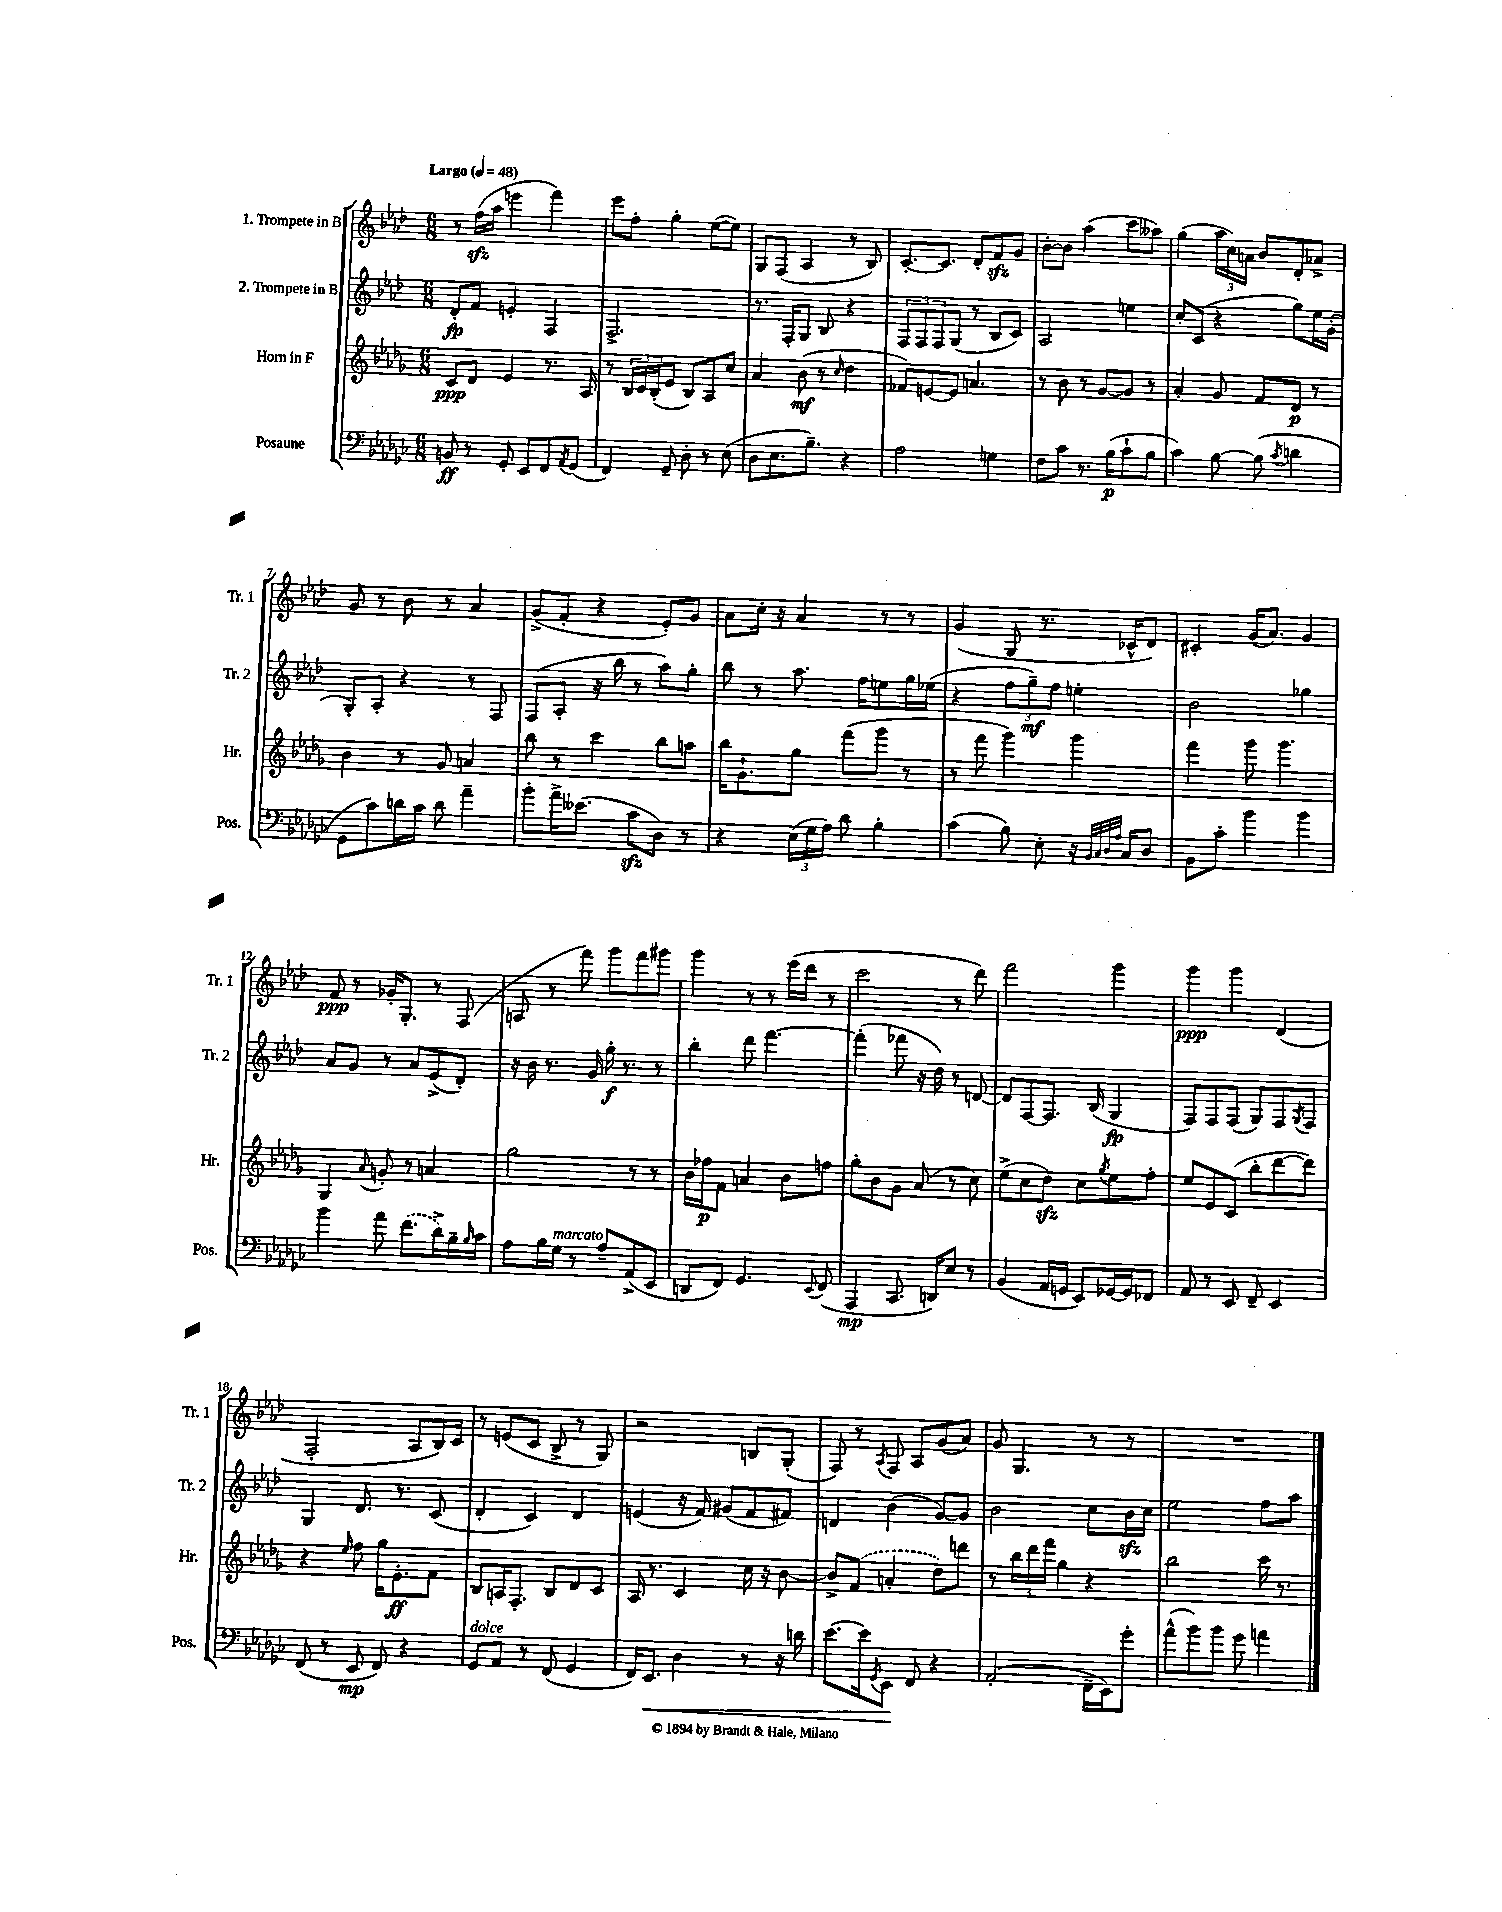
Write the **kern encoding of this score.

**kern	**kern	**kern	**kern
*staff4	*staff3	*staff2	*staff1
*clefF4	*clefG2	*clefG2	*clefG2
*k[b-e-a-d-g-c-]	*k[b-e-a-d-g-]	*k[b-e-a-d-]	*k[b-e-a-d-]
*M6/8	*M6/8	*M6/8	*M6/8
*MM48	*MM48	*MM48	*MM48
8BB/	8c/L	8d-'/L	8r
8r	8d-/J	8f/J	(16ff\LL
.	.	.	16aa-\JJ
8GG-'/	4e-/	4e'/	4eee\
8EE-/L	.	.	.
8FF/	8.r	4F/	4fff\)
8qAA-/	.	.	.
(8GG-/J	.	.	.
.	16A-/	.	.
=	=	=	=
4FF/)	8r	2.F^/	8eee-\L
.	24B-/LL	.	8ff'\J
.	24c/	.	.
.	(24B-'/J	.	.
8GG-~/	8e-/J	.	4gg'\
8D-'\	8B-/L)	.	.
8r	8A-/	.	([8ee-\L
(8E-\	8cc/J	.	8ee-\]J)
=	=	=	=
8D-\L	4a-/	8.r	8G/L
8.E-\	.	.	(8F/J
.	.	16F'/LK	.
.	(8b-\	8G/J	4A-/
8.B-~\J)	.	.	.
.	8r	8B-/	.
.	16qqcc/	.	.
4r	4dd-\	4r	8r
.	.	.	8B-/)
=	=	=	=
2A-\	8f-/L)	12F/L	[8.c'/L
.	.	12F/	.
.	[8e/	.	.
.	.	12F/	.
.	.	.	8.c/]J
.	8e/]J	(8G/J	.
.	4.a/	8r	8d-'/L
4G\	.	8B-/L	8f/
.	.	8c/J)	8g/J
=	=	=	=
8F\L	8r	2A-/	[8b-'\L
8c-\J	8b-\	.	8b-\]J
8.r	8r	.	(4aa-\
.	[8g-/L	.	.
(16B-\LK	.	.	.
8c-`\	8g-/]J	4ee\	8ccc\L
8B-\J	8r	.	8aa--\J)
=	=	=	=
4c-\)	4a-'/	8cc'/L	(4gg\
.	.	(8c/J	.
[8B-\	8g-/	4r	24aa-\LL
.	.	.	24cc\)
.	.	.	24a\JJ
(8B-\]	8f/L	.	8b-/L
8qc-/	.	.	.
4d\	8d-/J	8gg\L)	8d-'/
.	8r	16ee-\L	8a-^/J
.	.	(16g'\JJ	.
=	=	=	=
8GG-\L	4b-\	8G'/L)	8g/
8c-\)	.	8A-'/J	8r
16d\L	8r	4r	8b-\
16c-\JJ	.	.	.
8d\	8g-/	.	8r
4a-~\	4a/	8r	4a-/
.	.	8F/	.
=	=	=	=
8b-'\L	8bb-\	(8F/L	(8g^/L
16a-^\K	8r	8A-'/J	8f'/J
(8.e--\J	.	.	.
.	4ccc\	16r	4r
.	.	16bb-\	.
8c-\L	.	8r	.
8D-\J)	8bb-\L	8aa-\L)	8e-'/L)
8r	8aa\J	8gg'\J	8g/J
=	=	=	=
4r	16bb-\LK	8bb-\	8a-\L
.	8.g-`\	.	.
.	.	8r	16cc'\Jk
.	.	.	16r
(24E-\LL	8gg-\J	8.aa-\	4a-/
24G-\	.	.	.
24A-\JJ)	.	.	.
8d-\	(8fff\L	.	.
.	.	16ff\LK	.
4B-'\	8ggg-\J	8ee\	8r
.	8r	16gg\L	8r
.	.	(16ee-\JJ	.
=	=	=	=
(4c-\	8r	4r	(4g/
.	8fff\	.	.
8B-\)	4ggg-\)	12ff\L	8G/
.	.	12gg~\)	.
8E-'\	.	.	8.r
.	.	12ff\J	.
16r	4ggg-\	4ee'\	.
32qqBB-/LLL	.	.	.
32qqC-/	.	.	.
32qqD-/	.	.	.
32qqA-/JJJ	.	.	.
16C-/LK	.	.	16c-^^/LK
8D-/J	.	.	8d-/J)
=	=	=	=
8BB-\L	4fff\	2b-\	4c#'/
8c-'\J	.	.	.
4b-\	8ggg-\	.	(16g/LK
.	.	.	8.a-/J)
.	4.ggg-\	.	.
4b-\	.	4gg-\	4g/
=	=	=	=
4b-\	4G-/	8a-/L	8f/
.	.	8g/J	8r
.	8qqa-/	.	.
8a-\	8g'/	8r	16g-'/LK
.	.	.	8.G'/J
(8.f\L	8r	8a-/L	.
.	4a/	(8e-^/	8r
16d-^\L)	.	.	.
16B-~\	.	8d-'/J)	(8F/
16qqB-/	.	.	.
16c-\JJ	.	.	.
=	=	=	=
8A-\L	2gg-\	16r	8A/
.	.	16b-\	.
16B-\L	.	8.r	8r
16G-\JJ	.	.	.
8r	.	.	8fff\)
.	.	16g/	.
8A-~/L	.	16gg'\	8ggg\L
.	.	8.r	.
(8AA-^/	8r	.	8fff\
8EE-/J	8r	8r	8ggg#\J
=	=	=	=
8DD/L	16b-\LL	4bb-'\	4ggg\
.	16ff-\J	.	.
8FF/J)	8f\J	.	.
4.GG-/	4a/	8ddd-\	8r
.	.	[4.fff\	8r
.	8b-\L	.	(16eee-\LL
.	.	.	16ddd-\JJ
8qqEE-/	.	.	.
(8FF/	8ff\J	.	8r
=	=	=	=
4AAA-/	8gg-'\L	(4fff'\]	2ccc\
.	8b-\	.	.
8.CC-/	8g-\J	8fff-\	.
.	(8a-/	16r	.
16DD/LK)	.	16dd-\)	.
8E-/J	8r	8r	8r
8r	8cc\)	[8d/	8ddd-\)
=	=	=	=
(4BB-/	(8ee-^\L	8d/]L	2fff\
.	8cc\	[8F/	.
16AA-/LL	8dd-\J)	8.F/]J	.
16GG/JJ	.	.	.
8EE-/L)	8cc\L	.	.
.	.	(16B-/	.
.	8qgg-/	.	.
[16GG-/L	8ee-\	4G/	4ggg\
16GG-/]J	.	.	.
8FF-/J	8ff'\J	.	.
=	=	=	=
8AA-/	8ee-/L	8F/L)	4ggg\
8r	8e-/	8F/	.
8EE-/	(8c/J	(8F/J	4ggg\
8FF~/	8bb-'\L	8G/L)	.
4EE-/	[8ddd-\	8F/	(4d-/
.	.	8qG/	.
.	8ddd-\]J)	8F/J	.
=	=	=	=
(8FF/	4r	4G/	2F'/
8r	.	.	.
.	16qqee-/	.	.
8EE-/	8ff\	8.d-/	.
8FF/)	16gg-\LK	.	.
.	8.e-'\	8.r	.
4r	.	.	8A-/L
.	8f\J	(8c/	16B-/L)
.	.	.	16c/JJ
=	=	=	=
8GG-/L	8B-/L	4d-'/	8r
8AA-/J	16A/K	.	(8e/L
.	8.F'/J	.	.
8r	.	4c/)	8c/J
(8FF/	8B-/L	.	8B-^/
4GG-/	8d-/	4d-/	8r
.	8c/J	.	8G/)
=	=	=	=
16FF/LK)	16A-/	(4e/	2r
8.EE-/J	8.r	.	.
4D-\	4c/	16r	.
.	.	16f/)	.
.	.	(8g#/L	.
8r	16cc\	8f/	8B/L
.	16r	.	.
16r	[8b-\	8f#/J)	(8G'/J
16d\	.	.	.
=	=	=	=
[8.e-\L	8b-^/]L	4d/	8F/)
.	(8f/J	.	8r
16e-\]k	.	.	.
8qGG-/	.	.	8qA-/
8EE-\J	4a'/	(4b-\	8F/
8FF/	.	.	8A-/L
4r	8dd-\L)	[8g/L)	(8g/
.	8ddd\J	8g/]J	8a-/J)
=	=	=	=
(2AA-'/	8r	2b-\	8g/
.	24bb-\LL	.	4.G/
.	24ddd-\	.	.
.	24fff\JJ	.	.
.	4gg-\	.	.
16FF~\LL	4r	8cc\L	8r
16EE-\J)	.	.	.
8g-'\J	.	16b-\L	8r
.	.	16cc\JJ	.
=	=	=	=
(8a-^^\L	2bb-\	2ee-\	2.r
8b-\)	.	.	.
8b-\J	.	.	.
8g-\	.	.	.
4a\	16ccc\	8ff\L	.
.	8.r	.	.
.	.	8aa-\J	.
==	==	==	==
*-	*-	*-	*-
